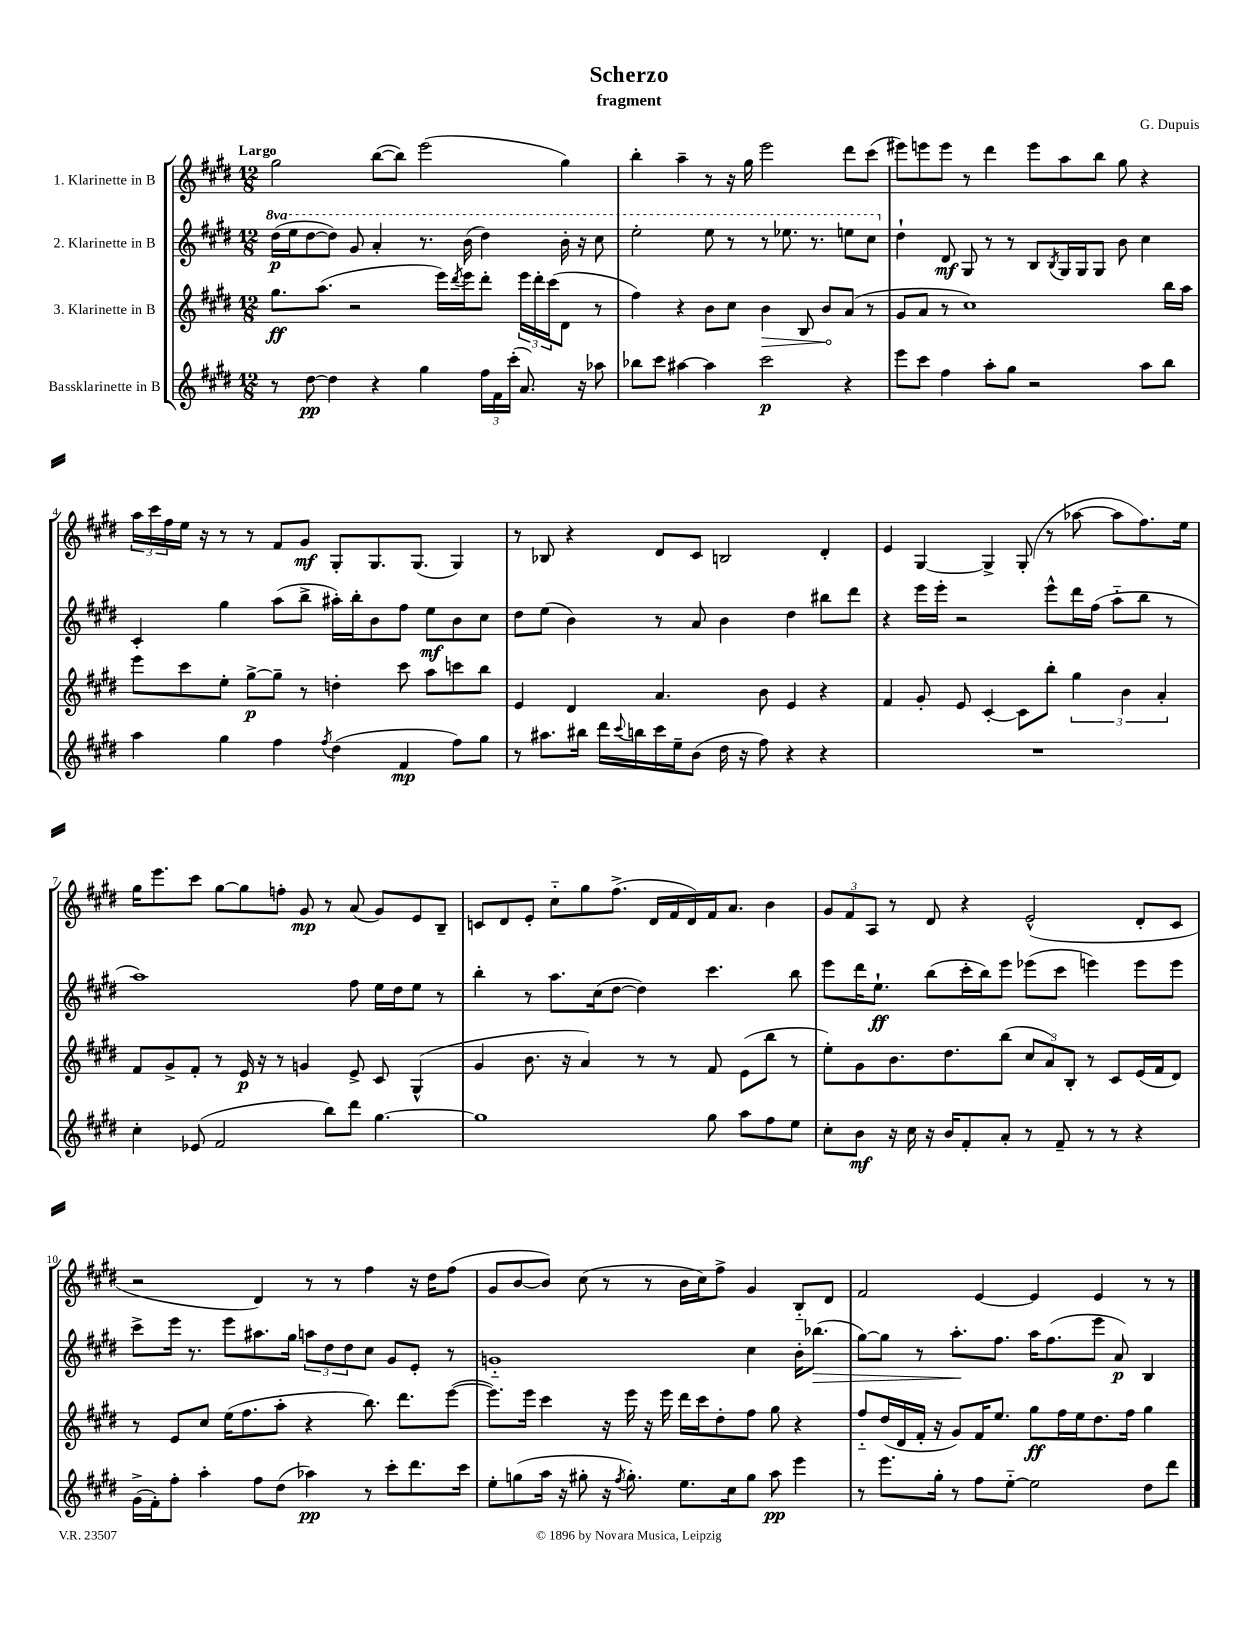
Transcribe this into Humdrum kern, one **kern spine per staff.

**kern	**kern	**kern	**kern
*staff4	*staff3	*staff2	*staff1
*clefG2	*clefG2	*clefG2	*clefG2
*k[f#c#g#d#]	*k[f#c#g#d#]	*k[f#c#g#d#]	*k[f#c#g#d#]
*M12/8	*M12/8	*M12/8	*M12/8
8r	8.gg#	(16ddd#	2gg#
.	.	16eee	.
[8dd#	.	[8ddd#	.
.	(8.aa	.	.
4dd#]	.	8ddd#])	.
.	2r	8gg#	.
4r	.	4aa'	([8bb
.	.	.	8bb])
4gg#	.	8.r	(2eee
.	16eee)	.	.
.	8qddd#	.	.
.	16eee	(16bb	.
24ff#	8ddd#'	4ddd#)	.
24f#	.	.	.
(24ccc#'	.	.	.
8.a)	24eee	.	.
.	24ddd#'	.	.
.	(24ccc#	.	.
.	8d#	16bb'	4gg#)
16r	.	16r	.
8aa-	8r	8ccc#	.
=	=	=	=
8bb-	4ff#)	2eee'	4bb'
8ccc#	.	.	.
[4aa#	4r	.	4aa~
4aa#]	8b	8eee	8r
.	8cc#	8r	16r
.	.	.	16gg#
2ccc#	4b	8r	2eee
.	.	8.eee-	.
.	8B	.	.
.	.	8.r	.
.	8b	.	.
4r	(8a	8eee	8ddd#
.	8r	8ccc#	(8ccc#
=	=	=	=
8eee	8g#	4dd#`	8eee#)
8ccc#	8a	.	8eee
4ff#	8r	8d#	8eee
.	1cc#)	8G#	8r
8aa'	.	8r	4ddd#
8gg#	.	8r	.
2r	.	8B	8eee
.	.	8qB	.
.	.	16G#	8aa
.	.	16G#	.
.	.	8G#	8bb
.	.	8b	8gg#
8aa	.	4cc#	4r
8bb	16bb	.	.
.	16aa	.	.
=	=	=	=
4aa	8eee	4c#'	24aa
.	.	.	24ccc#
.	.	.	24ff#
.	8ccc#	.	16ee
.	.	.	16r
4gg#	8ee'	4gg#	8r
.	[8gg#^	.	8r
4ff#	8gg#~]	(8aa	8f#
.	8r	8bb^	8g#
8qff#	.	.	.
(4dd#	4dd'	16aa#')	8G#'
.	.	16bb'	.
.	.	8b	8.G#
4f#	8ccc#	8ff#	.
.	.	.	(8.G#
.	8aa	8ee	.
8ff#)	8ccc	8b	4G#)
8gg#	8bb	8cc#	.
=	=	=	=
8r	4e	8dd#	8r
8.aa#	.	(8ee	8B-
.	4d#	4b)	4r
16bb#	.	.	.
16ddd#	.	.	.
8qqccc#	.	.	.
16bb	.	.	.
16ccc#	4.a	8r	8d#
16ee~	.	.	.
(8b	.	8a	8c#
16dd#	.	4b	2B
16r	.	.	.
8ff#)	8b	.	.
4r	4e	4dd#	.
4r	4r	8bb#	4d#'
.	.	8ddd#	.
=	=	=	=
1.r	4f#	4r	4e
.	8g#'	16eee	[4G#
.	.	16eee'	.
.	8e	2r	.
.	[4c#'	.	4G#^]
.	8c#]	.	(8G#'
.	8bb'	8eee^^	8r
.	6gg#	16ddd#	[8aa-
.	.	(16ff#	.
.	.	8aa'~	8aa-]
.	6b	.	.
.	.	8bb	8.ff#)
.	6a'	.	.
.	.	8r	.
.	.	.	16ee
=	=	=	=
4cc#'	8f#	1aa)	16gg#
.	.	.	8.eee
.	8g#^	.	.
(8e-	8f#'	.	8ccc#
2f#	8r	.	[8gg#
.	16e	.	8gg#]
.	16r	.	.
.	8r	.	8ff'
.	4g	.	8g#
8bb)	.	.	8r
8ddd#	8e^	8ff#	(8a
[4.gg#	8c#	16ee	8g#)
.	.	16dd#	.
.	(4G#^^	8ee	8e
.	.	8r	8B~
=	=	=	=
1gg#]	4g#	4bb'	8c
.	.	.	8d#
.	8.b	8r	8e'
.	.	8.aa	8cc#'~
.	16r	.	.
.	4a)	.	8gg#
.	.	(16cc#	.
.	.	[8dd#	(8.ff#^
.	8r	4dd#])	.
.	.	.	16d#
.	8r	.	16f#
.	.	.	16d#)
8gg#	8f#	4.ccc#	16f#
.	.	.	8.a
8aa	(8e	.	.
8ff#	8bb	.	4b
8ee	8r	8bb	.
=	=	=	=
8cc#'	8ee')	8eee	12g#
.	.	.	12f#
8b	8g#	16ddd#	.
.	.	.	12A
.	.	8.ee`	.
16r	8.b	.	8r
16cc#	.	.	.
16r	.	(8bb	8d#
16b	8.dd#	.	.
8f#'	.	16ccc#'	4r
.	.	16bb)	.
8a'	(8bb	8eee	.
8r	12cc#	(8eee-	(2e^^
.	12a)	.	.
8f#~	.	8ccc#	.
.	12B'	.	.
8r	8r	4eee)	.
8r	8c#	.	.
4r	(16e	8eee	8d#'
.	16f#	.	.
.	8d#)	8eee	8c#
=	=	=	=
(16g#^	8r	8ccc#^	2r
16f#')	.	.	.
8ff#'	8e	16eee	.
.	.	8.r	.
4aa'	8cc#	.	.
.	(16ee	8eee	.
.	8.ff#	.	.
8ff#	.	8.aa#	4d#)
(8dd#	8aa'	.	.
.	.	16gg#	.
4aa-)	4r	12aa	8r
.	.	12dd#	.
.	.	.	8r
.	.	12dd#	.
8r	8.bb)	8cc#	4ff#
8ccc#'	.	8g#	.
.	8.ddd#	.	.
8.ddd#	.	8e'	16r
.	.	.	16dd#
.	([8eee	8r	(8ff#
16ccc#	.	.	.
=	=	=	=
8ee'	8.eee])	1g'~	8g#
(8gg	.	.	[8b
.	16eee	.	.
16aa	4ccc#	.	8b])
16r	.	.	.
8gg#'	.	.	(8cc#
16r	16r	.	8r
8qff#	.	.	.
8.gg#')	16eee	.	.
.	16r	.	8r
.	16eee	.	.
8.ee	16ddd#	.	16b
.	16ccc#	.	16cc#)
.	8dd#'	.	8ff#^
16cc#	.	.	.
8gg#	8ff#	4cc#	4g#
8aa	8gg#	.	.
4eee	4r	16b'	8B'~
.	.	(8.bb-	.
.	.	.	8d#
=	=	=	=
8r	8ff#'~	[8gg#)	2f#
8.eee	(16dd#	8gg#]	.
.	16d#	.	.
.	16f#'	8r	.
16gg#'	16r	.	.
8r	8g#)	8.aa'	.
8ff#	16f#	.	[4e
.	8.ee	8.ff#	.
[8ee'~	.	.	.
2ee]	8gg#	16aa	4e]
.	.	(8.ff#	.
.	16ff#	.	.
.	16ee	.	.
.	8.dd#	8eee	4e
.	.	8a)	.
.	16ff#	.	.
8dd#	4gg#	4B	8r
8ddd#	.	.	8r
==	==	==	==
*-	*-	*-	*-
